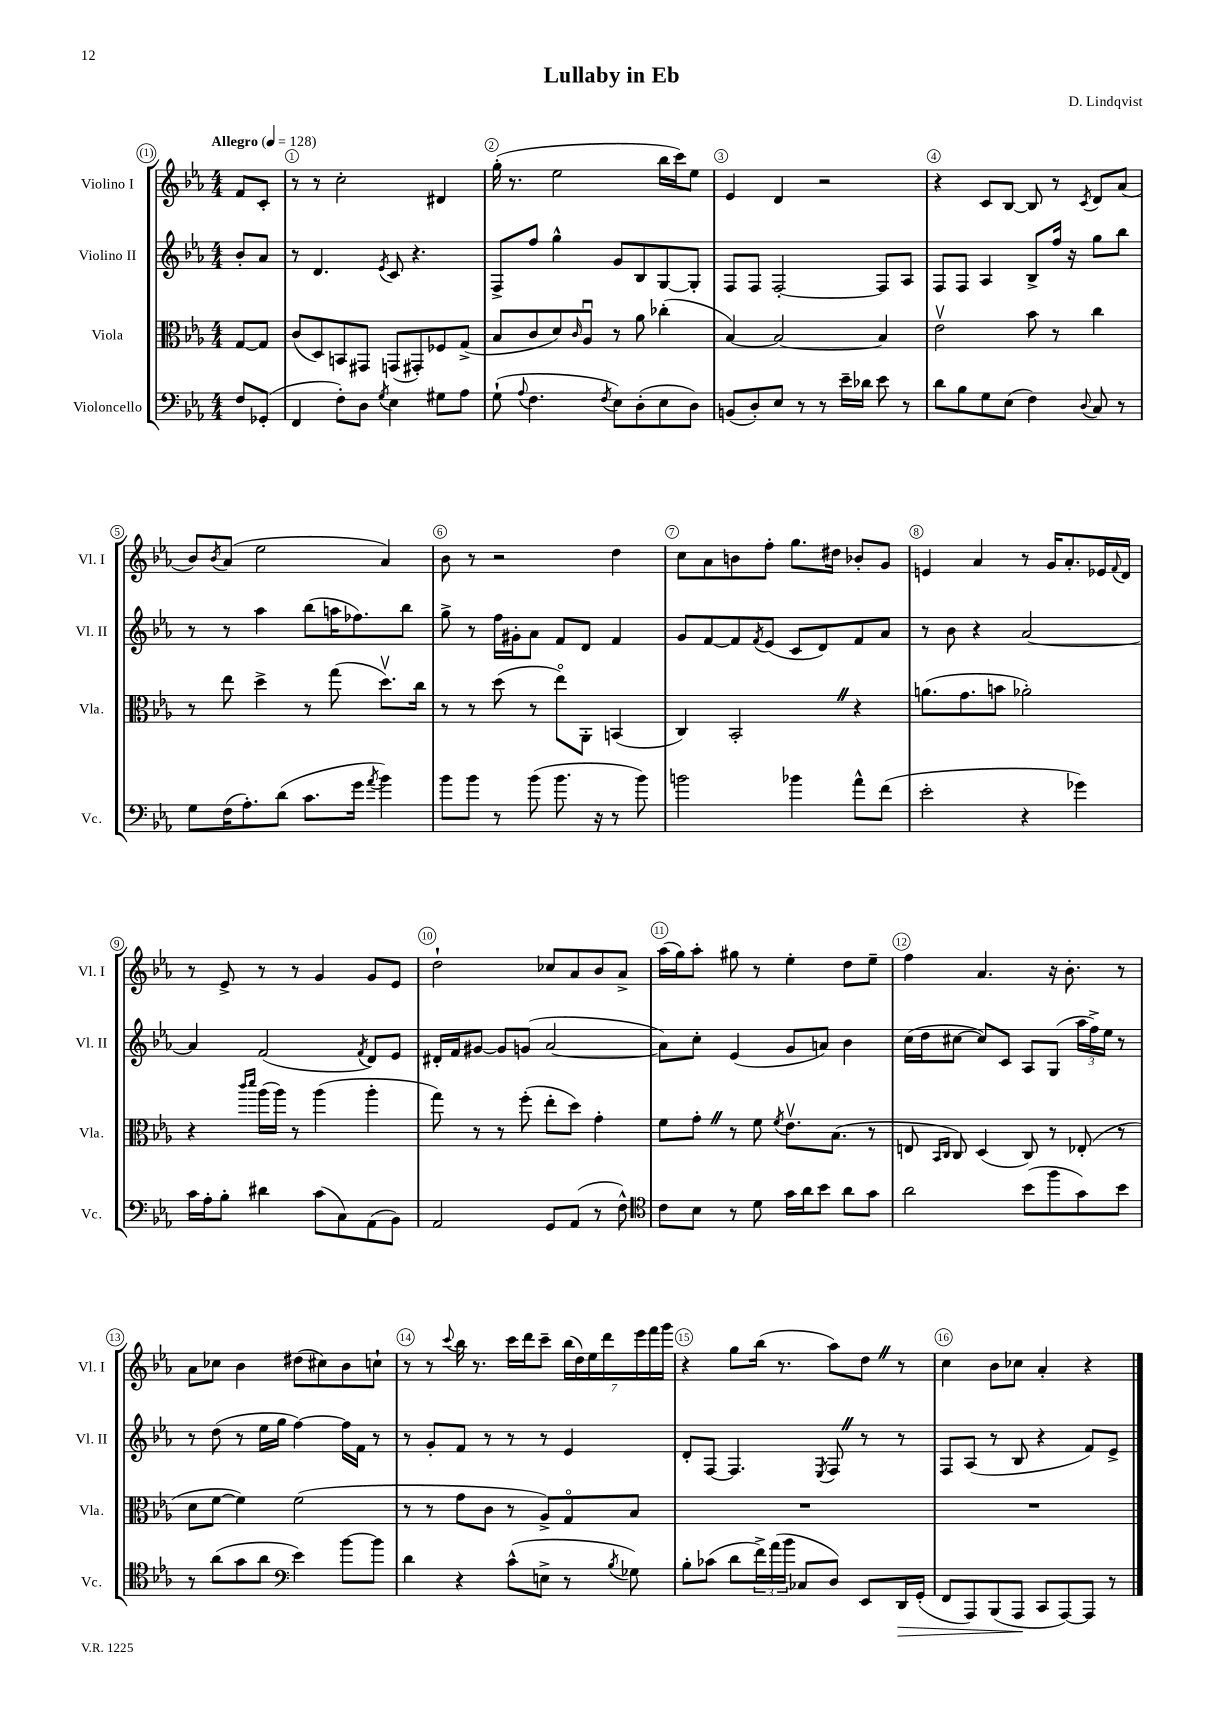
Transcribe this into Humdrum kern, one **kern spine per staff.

**kern	**dynam	**kern	**kern	**kern
*part4	*part4	*part3	*part2	*part1
*staff4	*staff4	*staff3	*staff2	*staff1
*I"Violoncello	*	*I"Viola	*I"Violino II	*I"Violino I
*I'Vc.	*	*I'Vla.	*I'Vl. II	*I'Vl. I
*clefF4	*	*clefC3	*clefG2	*clefG2
*k[b-e-a-]	*	*k[b-e-a-]	*k[b-e-a-]	*k[b-e-a-]
*M4/4	*	*M4/4	*M4/4	*M4/4
*MM128	*	*MM128	*MM128	*MM128
=	=	=	=	=
!	!	!	!	!LO:TX:a:B:t=Allegro
8F/L	.	[8G/L	8b-'/L	8f/L
(8GG-X'/J	.	8G/J]	8a-/J	8c'/J
=1	=1	=1	=1	=1
4FF/	.	(8c/L	8r	8r
.	.	8D/)	4.d/	8r
8F'\L)	.	8BBn/	.	2cc'\
8D\J	.	8GG#X/J	.	.
8qG/	.	.	8qe-/	.
4E-\	.	(8GGn/L	8c/	.
.	.	8GG#X'/)	4.r	.
8G#X\L	.	8F-X/	.	4d#X/
8A-\J	.	(8G^/J	.	.
=2	=2	=2	=2	=2
(8G`\	.	8B-/L	8F^/L	(16gg'\
.	.	.	.	8.r
8qqA-/	.	.	.	.
4.F\	.	8c/	8ff/J	.
.	.	8d/)	4gg^^\	2ee-\
.	.	16qqc/	.	.
.	.	8A-u/J	.	.
8qF/	.	.	.	.
8E-\L)	.	8r	8g/L	.
(8D'\	.	8a-\	8B-/	.
8E-\	.	(4cc-X'\	[8G/	16bb-\LL
.	.	.	.	16ccc\J)
8D\J)	.	.	8G'/J]	8ee-\J
=3	=3	=3	=3	=3
(8BBn/L	.	[4B-/)	8F/L	4e-/
8D'/)	.	.	8F/J	.
8E-/J	.	2B-/_	[2F'/	4d/
8r	.	.	.	.
8r	.	.	.	2r
16e-~\LL	.	.	.	.
16d-X\JJ	.	.	.	.
8e-\	.	4B-/]	8F/L]	.
8r	.	.	8A-/J	.
=4	=4	=4	=4	=4
8d\L	.	2e-v\	8F/L	4r
8B-\	.	.	8F/J	.
8G\	.	.	4A-/	8c/L
(8E-\J	.	.	.	[8B-/J
4F\)	.	8b-\	8B-^/L	8B-/]
.	.	8r	16ff/Jk	8r
.	.	.	16r	.
8qqD/	.	.	.	8qc/
8C/	.	4cc\	8gg\L	8d/L
8r	.	.	8bb-\J	(8a-/J
!!LO:LB:g=z
=5	=5	=5	=5	=5
8G\L	.	8r	8r	8b-/L)
.	.	.	.	8qb-/
(16F\K	.	8ee-\	8r	(8a-/J
8.A-'\)	.	.	.	.
.	.	4dd^\	4aa-\	2ee-\
(8d\J	.	.	.	.
8.c\L	.	8r	(8bb-\L	.
.	.	(8gg\	16aan\K	.
16g\Jk	.	.	8.ff-X\)	.
8qa-/	.	.	.	.
4b-\)	.	8.ddv\L)	.	4a-/)
.	.	.	8bb-\J	.
.	.	16cc\Jk	.	.
=6	=6	=6	=6	=6
8b-\L	.	8r	8gg^\	8b-\
8b-\J	.	8r	8r	8r
8r	.	(8dd\	16ff\LL	2r
.	.	.	16g#X'\J	.
(8b-\	.	8r	8a-\J	.
8.b-\	.	8ee-\L)	8f/L	.
.	.	8AA-'\J	8d/J	.
16r	.	.	.	.
8r	.	(4BBn/	4f/	4dd\
8b-\)	.	.	.	.
=7	=7	=7	=7	=7
2bn\	.	4C/)	8g/L	8cc\L
.	.	.	[8f/	8a-\
.	.	2BB-'Z/	8f/]	8bn\
.	.	.	8qf/	.
.	.	.	(8e-/J	8ff'\J
4b-X\	.	.	8c/L	8.gg\L
.	.	.	8d/)	.
.	.	.	.	16dd#X\Jk
8a-^^\L	.	4r	8f/	8b-X'/L
(8f\J	.	.	8a-/J	8g/J
=8	=8	=8	=8	=8
2e-'\	.	(8.an\L	8r	4en/
.	.	.	8b-\	.
.	.	8.g\	.	.
.	.	.	4r	4a-/
.	.	8bn\J	.	.
4r	.	2a-X'\)	[2a-/	8r
.	.	.	.	16g/KL
.	.	.	.	8.a-'/
4g-X\)	.	.	.	.
.	.	.	.	16e-X/L
.	.	.	.	8qqf/
.	.	.	.	16d/JJ
!!LO:LB:g=z
=9	=9	=9	=9	=9
16c\LL	.	4r	4a-/]	8r
16A-'\J	.	.	.	.
8B-'\J	.	.	.	8e-^/
.	.	16qqccc/LL	.	.
.	.	16qqddd/JJ	.	.
4d#X\	.	(16aa-\LL	(2f/	8r
.	.	16aa-\JJ)	.	.
.	.	8r	.	8r
(8c\L	.	(4aa-\	.	4g/
8C\)	.	.	.	.
.	.	.	8qf/	.
(8AA-\	.	4aa-'\	8d/L)	8g/L
8BB-\J)	.	.	8e-/J	8e-/J
=10	=10	=10	=10	=10
2AA-/	.	8gg\)	16d#X'/LL	2dd`\
.	.	.	16f/J	.
.	.	8r	[8g#X/J	.
.	.	8r	8g#/L]	.
.	.	(8ff'\	(8gn/J	.
8GG/L	.	8ee-'\L	[2a-/	8cc-X/L
(8AA-/J	.	8dd\J)	.	8a-/
8r	.	4g'\	.	8b-/
8F^^\)	.	.	.	8a-^/J
=11	=11	=11	=11	=11
*clefC4	*	*	*	*
8c\L	.	8f\L	8a-\L])	(16aa-\LL
.	.	.	.	16gg\J)
8B-\J	.	8g'Z\J	8cc'\J	8aa-'\J
8r	.	8r	(4e-/	8gg#X\
8d\	.	8f\	.	8r
.	.	8qf/	.	.
16g\LL	.	8.e-v\L	8g/L	4ee-'\
16a-\J	.	.	.	.
8b-\J	.	.	8an/J)	.
.	.	(8.B-\J	.	.
8a-\L	.	.	4b-\	8dd\L
8g\J	.	8r	.	8ee-~\J
=12	=12	=12	=12	=12
2a-\	.	8En/	(16cc\LL	4ff\
.	.	.	16dd\J	.
.	.	16qqBB-/LL	.	.
.	.	16qqC/JJ	.	.
.	.	8C/)	[8cc#X\J	.
.	.	(4D/	8cc#/L])	4.a-/
.	.	.	8c/J	.
(8b-\L	.	8C/)	8A-/L	.
8ff\	.	8r	(8G/J	16r
.	.	.	.	8.b-'\
8g\)	.	(8E-X'/	24aa-\LL	.
.	.	.	24ff^\)	.
.	.	.	24ee-\JJ	.
8b-\J	.	8r	8r	8r
!!LO:LB:g=z
=13	=13	=13	=13	=13
8r	.	8d\L	8r	8a-\L
(8a-\L	.	[8f\J	(8dd\	8cc-X\J
8g\	.	4f\])	8r	4b-\
8a-\J	.	.	16ee-\LL	.
.	.	.	16gg\JJ	.
*clefF4	*	*	*	*
4e-\)	.	(2f\	[4ff\)	(8dd#X\L
.	.	.	.	8cc#X\)
[8b-\L	.	.	16ff\LL]	8b-\
.	.	.	16f\JJ	.
8b-\J]	.	.	8r	8ccn`\J
=14	=14	=14	=14	=14
4d\	.	8r	8r	8r
.	.	8r	8g'/L	8r
.	.	.	.	8qqccc/
4r	.	8g\L	8f/J	16bb-\
.	.	.	.	8.r
.	.	8c\J	8r	.
(8c^^\L	.	8r	8r	16ccc\LL
.	.	.	.	16ddd\J
8En^\J	.	8A-^/L)	8r	8ccc~\J
8r	.	8G/	4e-/	(28bb-\LL
.	.	.	.	28dd\)
.	.	.	.	28ee-\
.	.	.	.	28ddd\
8qB-/	.	.	.	.
8G-X\)	.	8B-/J	.	.
.	.	.	.	28eee-\
.	.	.	.	28fff\
.	.	.	.	28ggg\JJ
=15	=15	=15	=15	=15
8B-'\L	.	1r	8d'/L	4r
(8c-X\J	.	.	[8F/J	.
8d\L	.	.	4.F/]	8gg\L
24f^\L)	.	.	.	(16bb-\Jk
(24a-\	.	.	.	.
.	.	.	.	8.r
24b-\JJ	.	.	.	.
8C-X/L	.	.	.	.
.	.	.	8qE-/	.
8D/J)	.	.	8FZ/	8aa-\L)
8EE-/L	.	.	8r	8ddZ\J
!	!LO:HP:b	!	!	!
16DD/L	>	.	8r	8r
(16GG'/JJ	.	.	.	.
=16	=16	=16	=16	=16
8FF/L	.	1r	8F/L	4cc\
8AAA-/)	.	.	(8A-/J	.
(8BBB-/	.	.	8r	8b-\L
8AAA-/J	.	.	8B-/	8cc-X\J
8CC/L	]	.	4r	4a-'/
[8AAA-/)	.	.	.	.
8AAA-/J]	.	.	8f/L)	4r
8r	.	.	8e-^/J	.
==	==	==	==	==
*-	*-	*-	*-	*-
